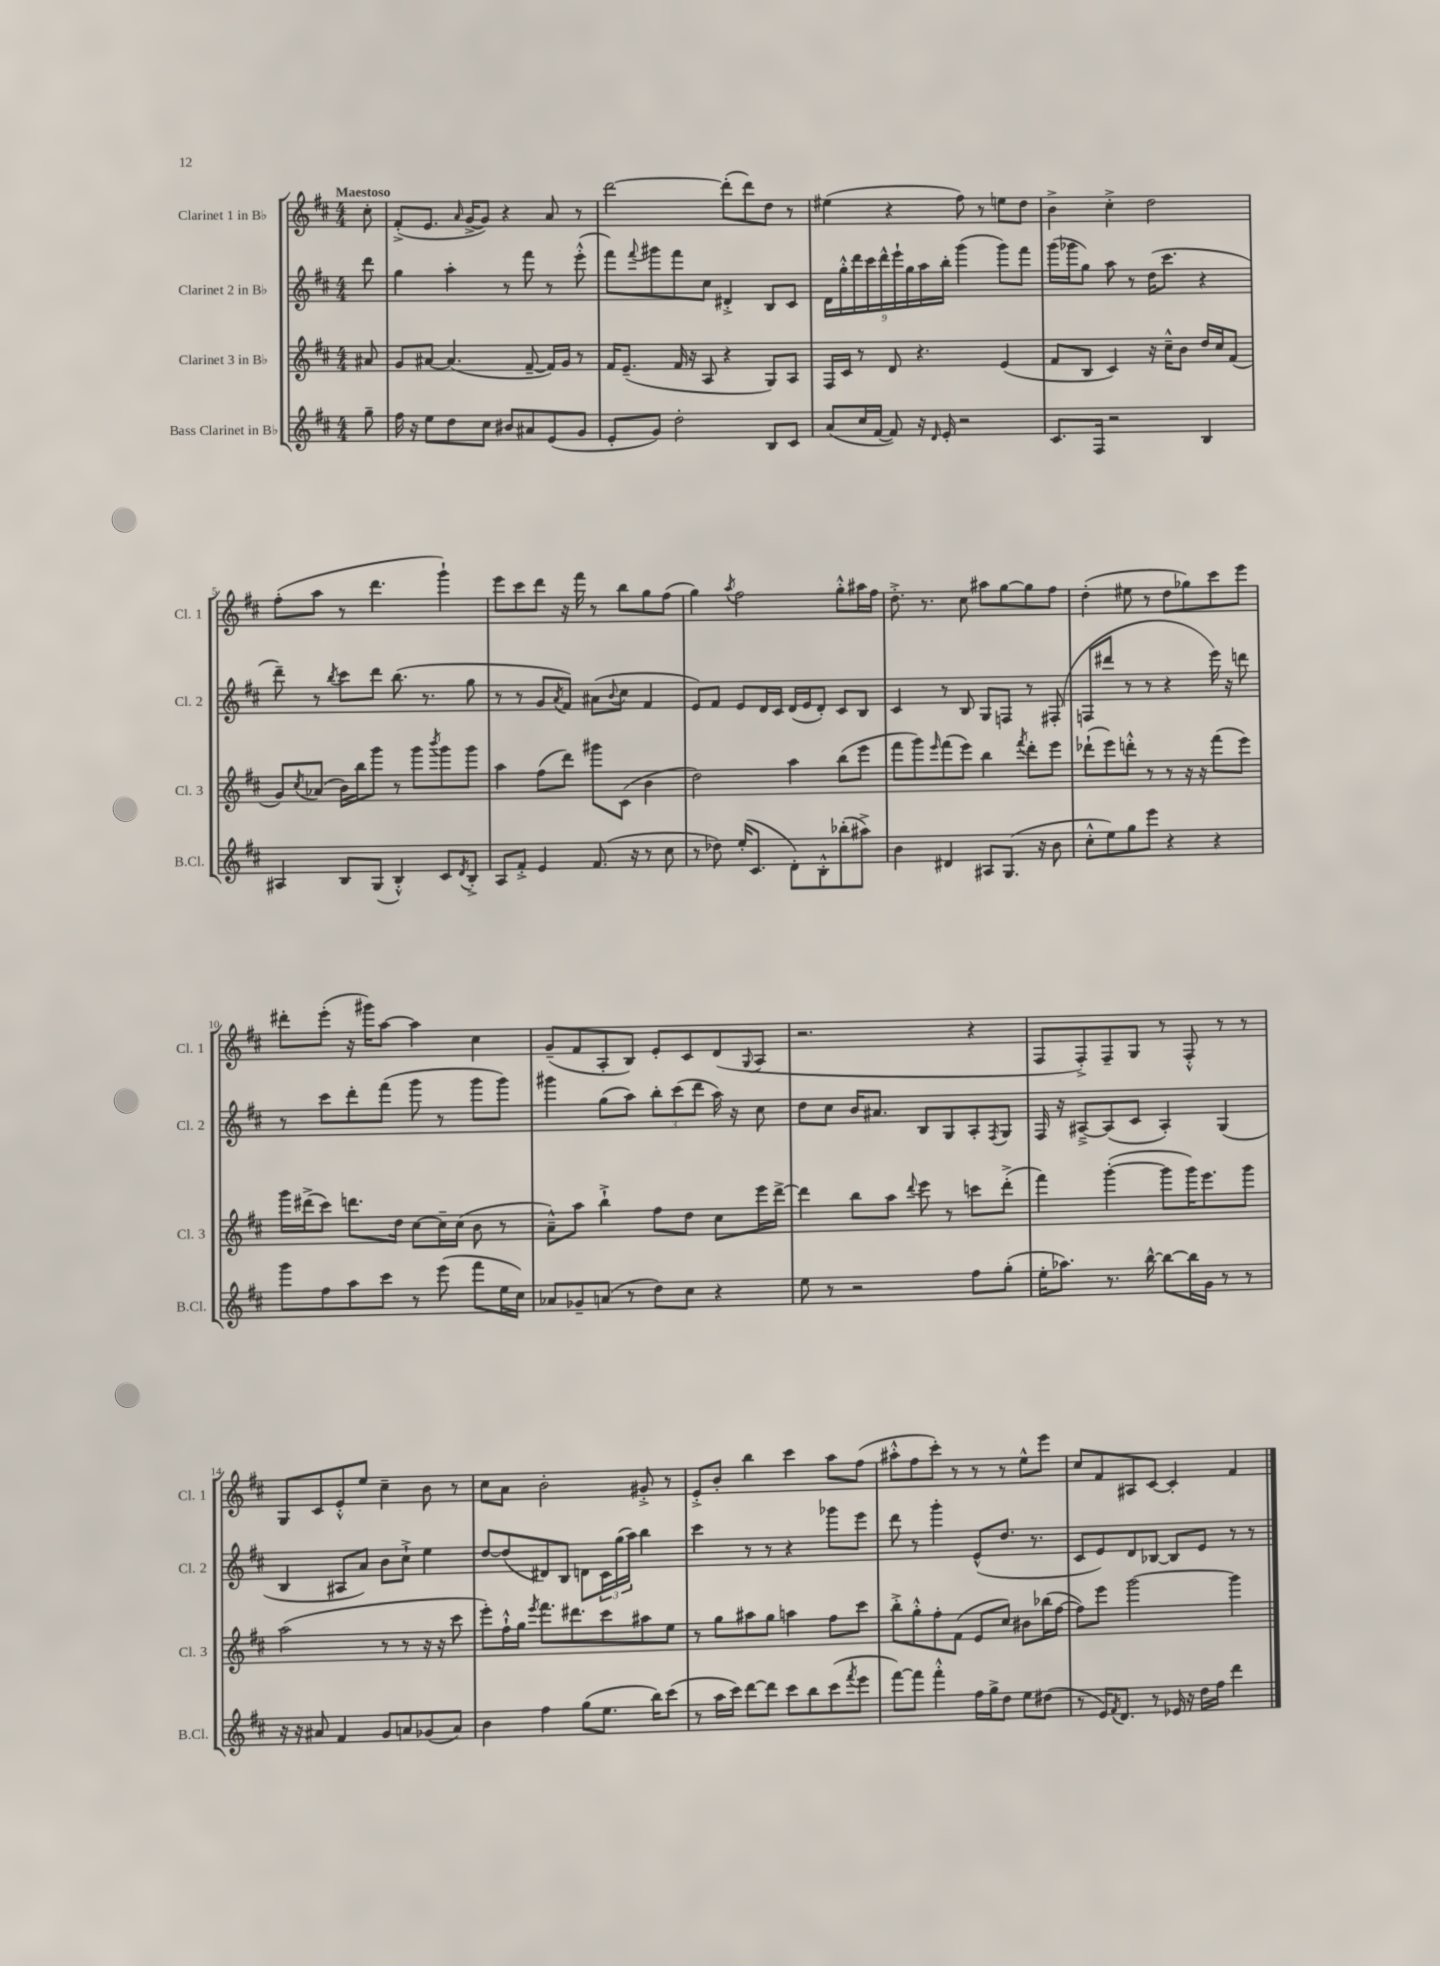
<<
\new StaffGroup <<
\new Staff = "s0" \with { instrumentName = "Clarinet 1 in Bb" shortInstrumentName = "Cl. 1" } {
    \clef treble \key d \major \numericTimeSignature \time 4/4 \partial 8 \tempo "Maestoso"
    cis''8-. |
    fis'8-.->( e'8. \grace { a'16 } g'16~-> g'8) r4 a'8 r8 |
    d'''2~ d'''8-.( d'''8) d''8 r8 |
    eis''4( r4 fis''8) r8 e''8 d''8 |
    b'4-> cis''4-.-> d''2 |
    fis''8-.( a''8 r8 d'''4. g'''4-!) |
    e'''8 cis'''8 d'''8 r16 fis'''16 r8 b''8 g''8 fis''8( |
    g''4) \acciaccatura { a''8 } fis''2 g''8-.-^ ais''16 fis''16 |
    d''8.-.-> r8. cis''8 ais''8 g''8~ g''8 fis''8 |
    d''4-.( eis''8 r8 d''8 ges''8) cis'''8 e'''8 |
    dis'''8-. e'''8-.( r16 gis'''16) a''8~ a''4 cis''4 |
    g'8--( fis'8 a8-. b8) e'8-. cis'8 d'8( \appoggiatura { g8 } a8 |
    r2. r4 |
    fis8 fis8-.->) fis8-- g8 r8 fis8-.-^ r8 r8 |
    g8 cis'8 e'8-.-^ e''8 cis''4-- b'8 r8 |
    cis''8 a'8 b'2-. gis'8-.-> r8 |
    e'8-.-> b'8-. b''4 cis'''4 a''8 fis''8( |
    ais''8-.-^ fis''8 cis'''8-.) r8 r8 r8 e''8-^ e'''8 |
    cis''8 fis'8 ais8 cis'8~ cis'4-. fis'4 \bar "|." |
}
\new Staff = "s1" \with { instrumentName = "Clarinet 2 in Bb" shortInstrumentName = "Cl. 2" } {
    \clef treble \key d \major \numericTimeSignature \time 4/4 \partial 8
    d'''8 |
    g''4 a''4-. r8 fis'''8 r8 e'''8-.-^( |
    fis'''8) \appoggiatura { fis'''8 } gis'''8 fis'''8 cis''8 dis'4-.-> b8 cis'8 |
    \tuplet 9/8 { d'16 g''16-.-^ d'''16 cis'''16 d'''16-^ e'''16-! g''16 a''16 b''16-. } g'''4( g'''8) fis'''8 |
    g'''16( ges'''16 g''8) a''8 r8 d''16( cis'''8. r4 |
    d'''8--) r8 \acciaccatura { b''8 } cis'''8 d'''8 b''8.( r8. g''8 |
    r8 r8 g'8 \acciaccatura { a'8 } fis'8) ais'8( \appoggiatura { b'8 } cis''8 fis'4 |
    e'8) fis'8 e'8 d'16 cis'16 d'16( e'16 d'8-.) cis'8 b8 |
    cis'4 r8 b8 g8 f8 r8 fis8-.( |
    f8 dis'''8 r8 r8 r4 e'''16) r16 d'''8 |
    r8 cis'''8 d'''8-. fis'''8( g'''8 r8 g'''8 g'''8) |
    gis'''4 g''8( a''8) \tuplet 3/2 { b''8-. cis'''8( d'''8 } a''16) r16 cis''8 |
    d''8 cis''8 b'16 ais'8. b8 g8 a8-. \acciaccatura { fis8 } g8 |
    fis16 r16 ais8~---> ais8( cis'8 ais4-.) g4( |
    b4 ais8 a'8) b'8 cis''8-!-> e''4 |
    d''8~ d''8( dis'8) b8 d'8 \tuplet 3/2 { cis'16 g''16( a''16) } b''4 |
    cis'''4 r8 r8 r4 ges'''8 e'''8 |
    d'''8 r8 g'''4-. e'8-^( d''8. r8. |
    cis'8 e'8) d'8 bes8~ bes8 e'8 r8 r8 \bar "|." |
}
\new Staff = "s2" \with { instrumentName = "Clarinet 3 in Bb" shortInstrumentName = "Cl. 3" } {
    \clef treble \key d \major \numericTimeSignature \time 4/4 \partial 8
    ais'8 |
    g'8 ais'8~ ais'4.( fis'8~-- fis'16) g'16 r8 |
    fis'16 e'8.--( fis'16 r16 a8 r4 g8) a8 |
    fis16 cis'16 r8 d'8 r4. e'4( |
    fis'8 b8 cis'4) r16 cis''16---^ b'8 d''16 cis''16 fis'8( |
    g'8) \acciaccatura { cis''8 } aes'8( b'16) b''16 g'''8 r8 g'''8 \acciaccatura { b'''8 } g'''8 g'''8 |
    a''4 fis''8( d'''8) gis'''8 cis'8( b'4 |
    d''2) a''4 b''8( e'''8 |
    fis'''8 g'''8) \grace { e'''16 } fis'''8( e'''8) b''4 \acciaccatura { fis'''8 } d'''8-. e'''8 |
    des'''8-!( e'''8) d'''8-.-^ r8 r8 r16 r16 fis'''8( e'''8) |
    g'''16 dis'''16->( cis'''8) d'''8. d''16 cis''8~ cis''16-- cis''16( b'8 r8 |
    a'8---^) a''8 b''4-!-> fis''8 d''8 cis''8 e'''16 d'''16~-> |
    d'''4 b''8 a''8 \appoggiatura { d'''8 } e'''8 r8 c'''8 d'''8-.->( |
    fis'''4) g'''4~-.( g'''8 g'''16) e'''8. g'''8 |
    a''2( r8 r8 r16 r16 cis'''8 |
    e'''8-.) fis''16-!-^ g''16 \acciaccatura { e'''8 } fis'''8. dis'''8. cis'''8 ais''8 e''8 |
    r8 g''8 ais''8 g''8 a''4 fis''8 cis'''8 |
    b''8-.-> g''8-.-^ fis''8-. fis'8( e'8 cis''8) bis'8 bes''16( fis''16~ |
    fis''8) e'''8 g'''2~ g'''4 \bar "|." |
}
\new Staff = "s3" \with { instrumentName = "Bass Clarinet in Bb" shortInstrumentName = "B.Cl." } {
    \clef treble \key d \major \numericTimeSignature \time 4/4 \partial 8
    g''8-- |
    fis''16 r16 e''8 d''8 cis''8 bis'8 ais'8 e'8( g'8 |
    e'8-. g'8) d''2-. b8 cis'8 |
    a'8( cis''16 fis'16~ fis'8) r16 \grace { d'16 } e'16-. r2 |
    cis'8. fis16 r2 b4 |
    ais4 b8 g8( b4-.-^) cis'8 \acciaccatura { d'8 } b8-.-> |
    a8 fis'8-.-> e'4 fis'8.( r16 r8 cis''8 |
    r8 des''8) e''16-.( cis'8. d'8-.) b8-.-^ bes''8-.( ais''8->) |
    b'4 dis'4 ais8 g8.( r16 b'8 |
    cis''8-.-^ e''8) g''8 e'''8 r4 r4 |
    g'''8 fis''8 a''8 cis'''8 r8 e'''8( fis'''8 e''16 cis''16) |
    aes'8 ges'8-- a'8( r8 d''8) cis''8 r4 |
    e''8 r8 r2 fis''8 g''8-.( |
    e''16-. aes''8.) r8. b''16~-^ b''8~ b''16 g'16 r8 r8 |
    r16 r16 ais'8 fis'4 g'8 a'8 ges'8( a'8) |
    b'4 fis''4 g''8( e''8. b''16) cis'''8( |
    r8 a''16 cis'''16) d'''8~ d'''8 cis'''8 b''8 cis'''8( \acciaccatura { fis'''8 } e'''8 |
    fis'''8~) fis'''8 fis'''4-.-^ fis''16 g''16-> d''8 e''8 dis''8( |
    r8 e'16) \acciaccatura { fis'8 } d'8. r8 ees'16 r16 d''16 fis''16 d'''4 \bar "|." |
}
>>
>>
